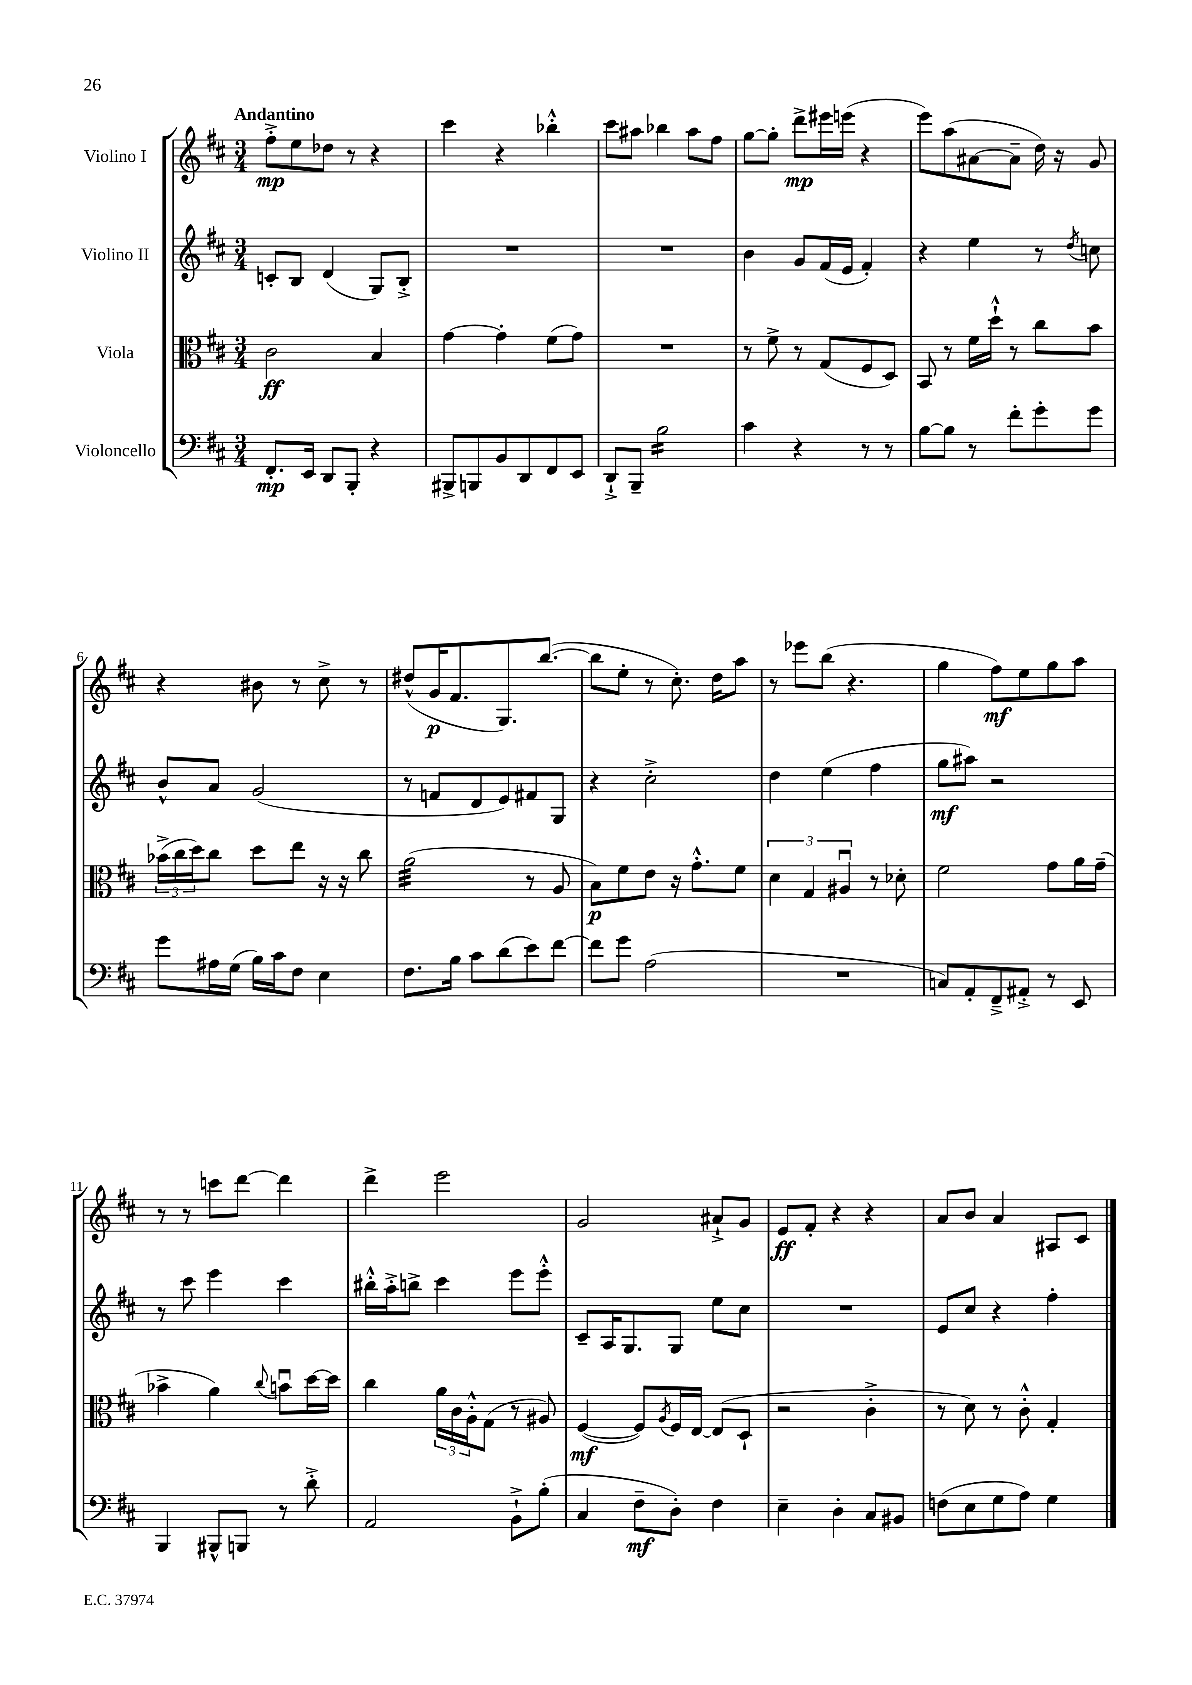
<<
\new StaffGroup <<
\new Staff = "s0" \with { instrumentName = "Violino I" } {
    \clef treble \key d \major \numericTimeSignature \time 3/4 \tempo "Andantino"
    fis''8-.->\mp e''8 des''8 r8 r4 |
    cis'''4 r4 bes''4-.-^ |
    cis'''8 ais''8 bes''4 ais''8 fis''8 |
    g''8~ g''8-. d'''8->\mp eis'''16 e'''16( r4 |
    e'''8) a''8( ais'8~ ais'8-- d''16) r16 g'8 |
    r4 bis'8 r8 cis''8-> r8 |
    dis''8-^( g'16\p fis'8. g8.) b''8.~( |
    b''8 e''8-. r8 cis''8.-.) d''16 a''8 |
    r8 ees'''8 b''8( r4. |
    g''4 fis''8\mf) e''8 g''8 a''8 |
    r8 r8 c'''8 d'''8~ d'''4 |
    d'''4-> e'''2 |
    g'2 ais'8-!-> g'8 |
    e'8\ff fis'8-. r4 r4 |
    a'8 b'8 a'4 ais8 cis'8 \bar "|." |
}
\new Staff = "s1" \with { instrumentName = "Violino II" } {
    \clef treble \key d \major \numericTimeSignature \time 3/4
    c'8-. b8 d'4( g8) b8-.-> |
    R2. |
    R2. |
    b'4 g'8 fis'16( e'16 fis'4-.) |
    r4 e''4 r8 \acciaccatura { d''8 } c''8 |
    b'8-^ a'8 g'2( |
    r8 f'8 d'8 e'8) fis'8 g8 |
    r4 cis''2-.-> |
    d''4 e''4( fis''4 |
    g''8\mf ais''8) r2 |
    r8 cis'''8 e'''4 cis'''4 |
    bis''16-.-^ a''16-.-> b''8-> cis'''4 e'''8 e'''8-.-^ |
    cis'8-- a16 g8. g8 e''8 cis''8 |
    R2. |
    e'8 cis''8 r4 fis''4-. \bar "|." |
}
\new Staff = "s2" \with { instrumentName = "Viola" } {
    \clef alto \key d \major \numericTimeSignature \time 3/4
    cis'2\ff b4 |
    g'4~ g'4-. fis'8( g'8) |
    R2. |
    r8 fis'8-> r8 g8( fis8 d8) |
    b,8 r8 fis'16 d''16-!-^ r8 cis''8 b'8 |
    \tuplet 3/2 { bes'16->( cis''16 d''16) } cis''8 d''8 e''8 r16 r16 cis''8 |
    a'2:32( r8 a8 |
    b8\p) fis'8 e'8 r16 g'8.-.-^ fis'8 |
    \tuplet 3/2 { d'4 g4 ais4\downbow } r8 des'8-. |
    fis'2 g'8 a'16 g'16--( |
    bes'4-> a'4) \appoggiatura { cis''8 } b'8\downbow d''16~ d''16 |
    cis''4 \tuplet 3/2 { a'16 cis'16 a16-.-^ } g8( r8 ais8) |
    fis4~\mf( fis8) \acciaccatura { a8 } fis16 e16~ e8( d8-! |
    r2 cis'4-.-> |
    r8 d'8) r8 cis'8-.-^ g4-. \bar "|." |
}
\new Staff = "s3" \with { instrumentName = "Violoncello" } {
    \clef bass \key d \major \numericTimeSignature \time 3/4
    fis,8.-.\mp e,16 d,8 b,,8-. r4 |
    bis,,8-> b,,8 b,8 d,8 fis,8 e,8 |
    d,8-!-> b,,8-- b2:16 |
    cis'4 r4 r8 r8 |
    b8~ b8 r8 fis'8-. g'8-. g'8 |
    g'8 ais16 g16( b16) cis'16 fis8 e4 |
    fis8. b16 cis'8 d'8( e'8) fis'8~ |
    fis'8 g'8 a2( |
    R2. |
    c8) a,8-. fis,8---> ais,8-.-> r8 e,8 |
    b,,4 bis,,8-^ b,,8 r8 d'8-.-> |
    a,2 b,8-!-> b8-.( |
    cis4 fis8--\mf d8-.) fis4 |
    e4-- d4-. cis8 bis,8 |
    f8( e8 g8 a8) g4 \bar "|." |
}
>>
>>
